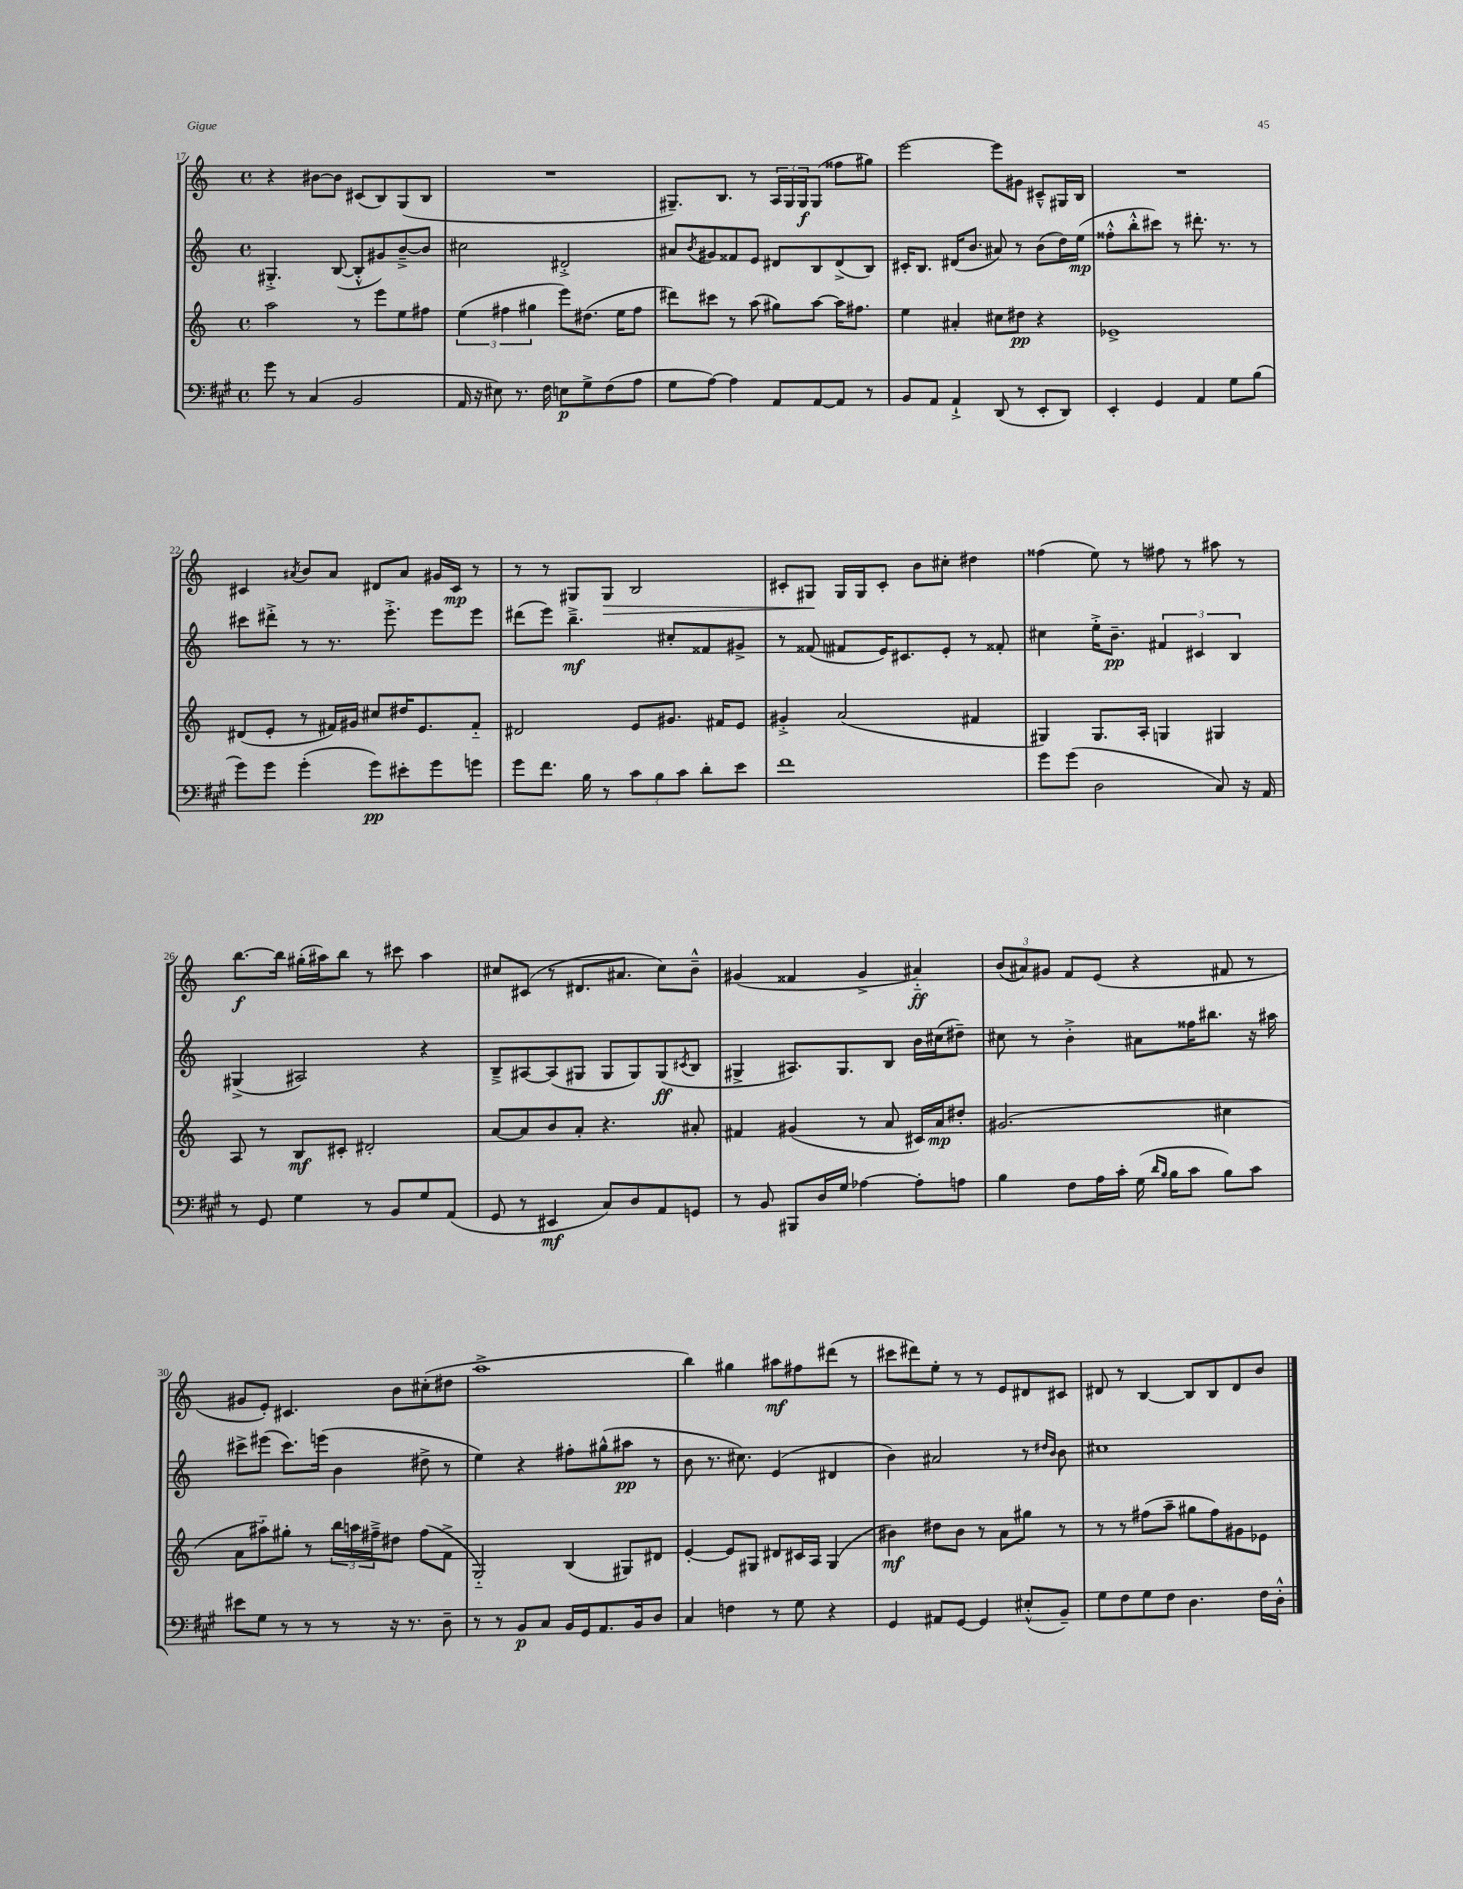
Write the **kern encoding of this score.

**kern	**kern	**kern	**kern
*staff4	*staff3	*staff2	*staff1
*clefF4	*clefG2	*clefG2	*clefG2
*k[f#c#g#]	*k[]	*k[]	*k[]
*M4/4	*M4/4	*M4/4	*M4/4
*met(c)	*met(c)	*met(c)	*met(c)
8g#	2aa	4.G#'^	4r
8r	.	.	.
(4C#	.	.	[8b#
.	.	([8B	8b#]
2BB	8r	8B'^^]	(8c#
.	8eee	8g#)	8B)
.	8ee	[8b~^	(8G
.	8ff#	8b]	8B
=	=	=	=
16AA	(6ee	2cc#	1r
16r	.	.	.
8E#)	.	.	.
.	6ff#	.	.
8.r	.	.	.
.	6gg#	.	.
16F#	.	.	.
8E	8eee)	2d#'^	.
8G#^	(8.dd#	.	.
(8F#	.	.	.
.	16ee	.	.
8A	8ff#	.	.
=	=	=	=
8G#	8ddd#)	8a#	8.G#~)
.	.	8qb	.
[8A)	8ccc#	8g#	.
.	.	.	8.B
4A]	8r	8f##	.
.	(8aa	8e	8r
8AA	8gg#)	8d#	24A
.	.	.	24G#
.	.	.	24G#
[8AA	[8aa	8B	(8G#
8AA]	16aa]	(8d#^	8ff##
.	8.ff#	.	.
8r	.	8B)	8gg#)
=	=	=	=
8BB	4ee	16c#'	[2eee
.	.	8.B	.
8AA	.	.	.
4AA`^	4a#'	(16d#	.
.	.	8.b	.
(8DD	8cc#	8a#)	8eee]
8r	8dd#	8r	8g#
8EE'	4r	(8b	8c#~^^
8DD)	.	16dd)	16G#
.	.	(16ee	16B
=	=	=	=
4EE'	1e-^	8ff##'^^	1r
.	.	8bb'^^	.
4GG#	.	8ccc#)	.
.	.	8r	.
4AA	.	8.ddd#'	.
.	.	8.r	.
8G#	.	.	.
(8B	.	8r	.
=	=	=	=
8g#)	(8d#	8ccc#	4c#
8g#	8e'	8ddd#'^	.
.	.	.	8qa#
(4g#'	8r	8r	8b
.	16f#)	8.r	8a#
.	16g#	.	.
8g#)	8cc#	.	8d#
.	.	8.eee'^	.
8e#'	16dd#	.	8a#
.	8.e	.	.
8g#	.	8eee	16g#
.	.	.	16c#
8g	8f#'~	8eee	8r
=	=	=	=
8g#	2d#	(8ddd#	8r
8.f#	.	8eee)	8r
.	.	4.bb~^	8G#
16B	.	.	.
8r	.	.	8G#
12c#	8e	.	2B
12B	.	.	.
.	8.g#	8cc#'	.
12c#	.	.	.
8d'	.	8f##	.
.	16f#	.	.
8e	8e	8g#^	.
=	=	=	=
1f#	4g#'^	8r	8c#'
.	.	(8f##	8G#
.	(2a	8f#	16G#
.	.	.	16G#
.	.	16e)	8c#'
.	.	8.c#	.
.	.	.	8b
.	.	8e'	8cc#'
.	4f#	8r	4dd#
.	.	8f##'	.
=	=	=	=
8g#	4G#)	4cc#	(4ff##
(8g#	.	.	.
2D	8.G#	16ee'^	8ee)
.	.	8.b~	.
.	.	.	8r
.	16A'	.	.
.	4G	6f#	8ff#
.	.	.	8r
.	.	6c#	.
8C#)	4G#	.	8aa#
.	.	6B	.
16r	.	.	8r
16AA	.	.	.
=	=	=	=
8r	8A	(4G#^	[8.bb
8GG#	8r	.	.
.	.	.	16bb]
4G#	8B	2A#)	(16gg#'
.	.	.	16aa#)
.	8c#'	.	8bb
8r	2d#'	.	8r
8BB	.	.	8ccc#
8G#	.	4r	4aa#
(8AA	.	.	.
=	=	=	=
8GG#	[8a	8B~^	8cc#
8r	8a]	[8A#	(8c#
4EE#	8b	(8A#]	8r
.	8a'	8G#	8.d#
8C#)	4.r	8G#	.
.	.	.	8.a#
8D	.	8G#)	.
8AA	.	(8G#	8cc#)
.	.	8qc#	.
8GG	8a#'	8B	8b~^^
=	=	=	=
8r	4f#	4G#^	(4g#
8BB	.	.	.
8BBB#	(4g#	8.A#)	4f##
16D	.	.	.
16G#	.	8.G#	.
[4A-	8r	.	4g#^
.	8a	8B	.
8A-']	16c#)	16b	4a#'~)
.	16a	(16cc#	.
8A	8dd#'	8dd#~)	.
=	=	=	=
4B	(2.g#	8cc#	(12b
.	.	.	12a#)
.	.	8r	.
.	.	.	12g#
8F#	.	4b'^	8f
16A	.	.	(8e
16c#'	.	.	.
(16G#	.	8a#	4r
16qqd	.	.	.
16qqB	.	.	.
16B	.	.	.
8c#	.	16ff##	.
.	.	8.bb#	.
8B)	4cc#	.	8f#
8c#	.	16r	8r
.	.	16aa#	.
=	=	=	=
8e#	8a	8ccc#^	8g#
8G#	8aa#'~)	(8eee#	8e')
8r	8gg#'	8.ccc#)	4.c#
8r	8r	.	.
.	.	(16eee	.
8r	24bb	4b	.
.	24aa	.	.
.	24ff#~^	.	.
16r	8dd#	.	8b
8.r	.	.	.
.	(8ff#	8dd#^	(8cc#'
8D~	8f^	8r	8dd#
=	=	=	=
8r	2G'~)	4ee)	1aa^
8r	.	.	.
8BB	.	4r	.
8C#	.	.	.
16BB	(4B	8ff#'	.
16GG#	.	.	.
8.AA	.	(8gg#^^	.
.	8G#)	8aa#	.
16BB	.	.	.
8D	8d#	8r	.
=	=	=	=
4C#	[4e'	8b	4bb)
.	.	8.r	.
4F	8e]	.	4gg#
.	.	8.cc#)	.
.	8G#	.	.
8r	8d#	(4e	8aa#
8G#	16c#	.	8ff#
.	16A	.	.
4r	(4G#	4d#	(8ddd#
.	.	.	8r
=	=	=	=
4GG#	4b#)	4b)	8ccc#
.	.	.	8ddd#)
8AA#	8dd#	2a#	8ee'
[8GG#	8b#	.	8r
4GG#]	8r	.	8r
.	8a	.	8e
(8E#'^^	8gg#	8r	8d#
.	.	16qqdd#	.
.	.	16qqb	.
8BB~)	8r	8b	8c#
=	=	=	=
8G#	8r	1cc#	8d#
8F#	8r	.	8r
8G#	(8ff#	.	[4B
8F#	8aa~	.	.
4.D	8gg#	.	8B]
.	8ff#)	.	8B
.	8g#	.	8d#
16F#	8e-	.	8b
16D'^^	.	.	.
==	==	==	==
*-	*-	*-	*-
